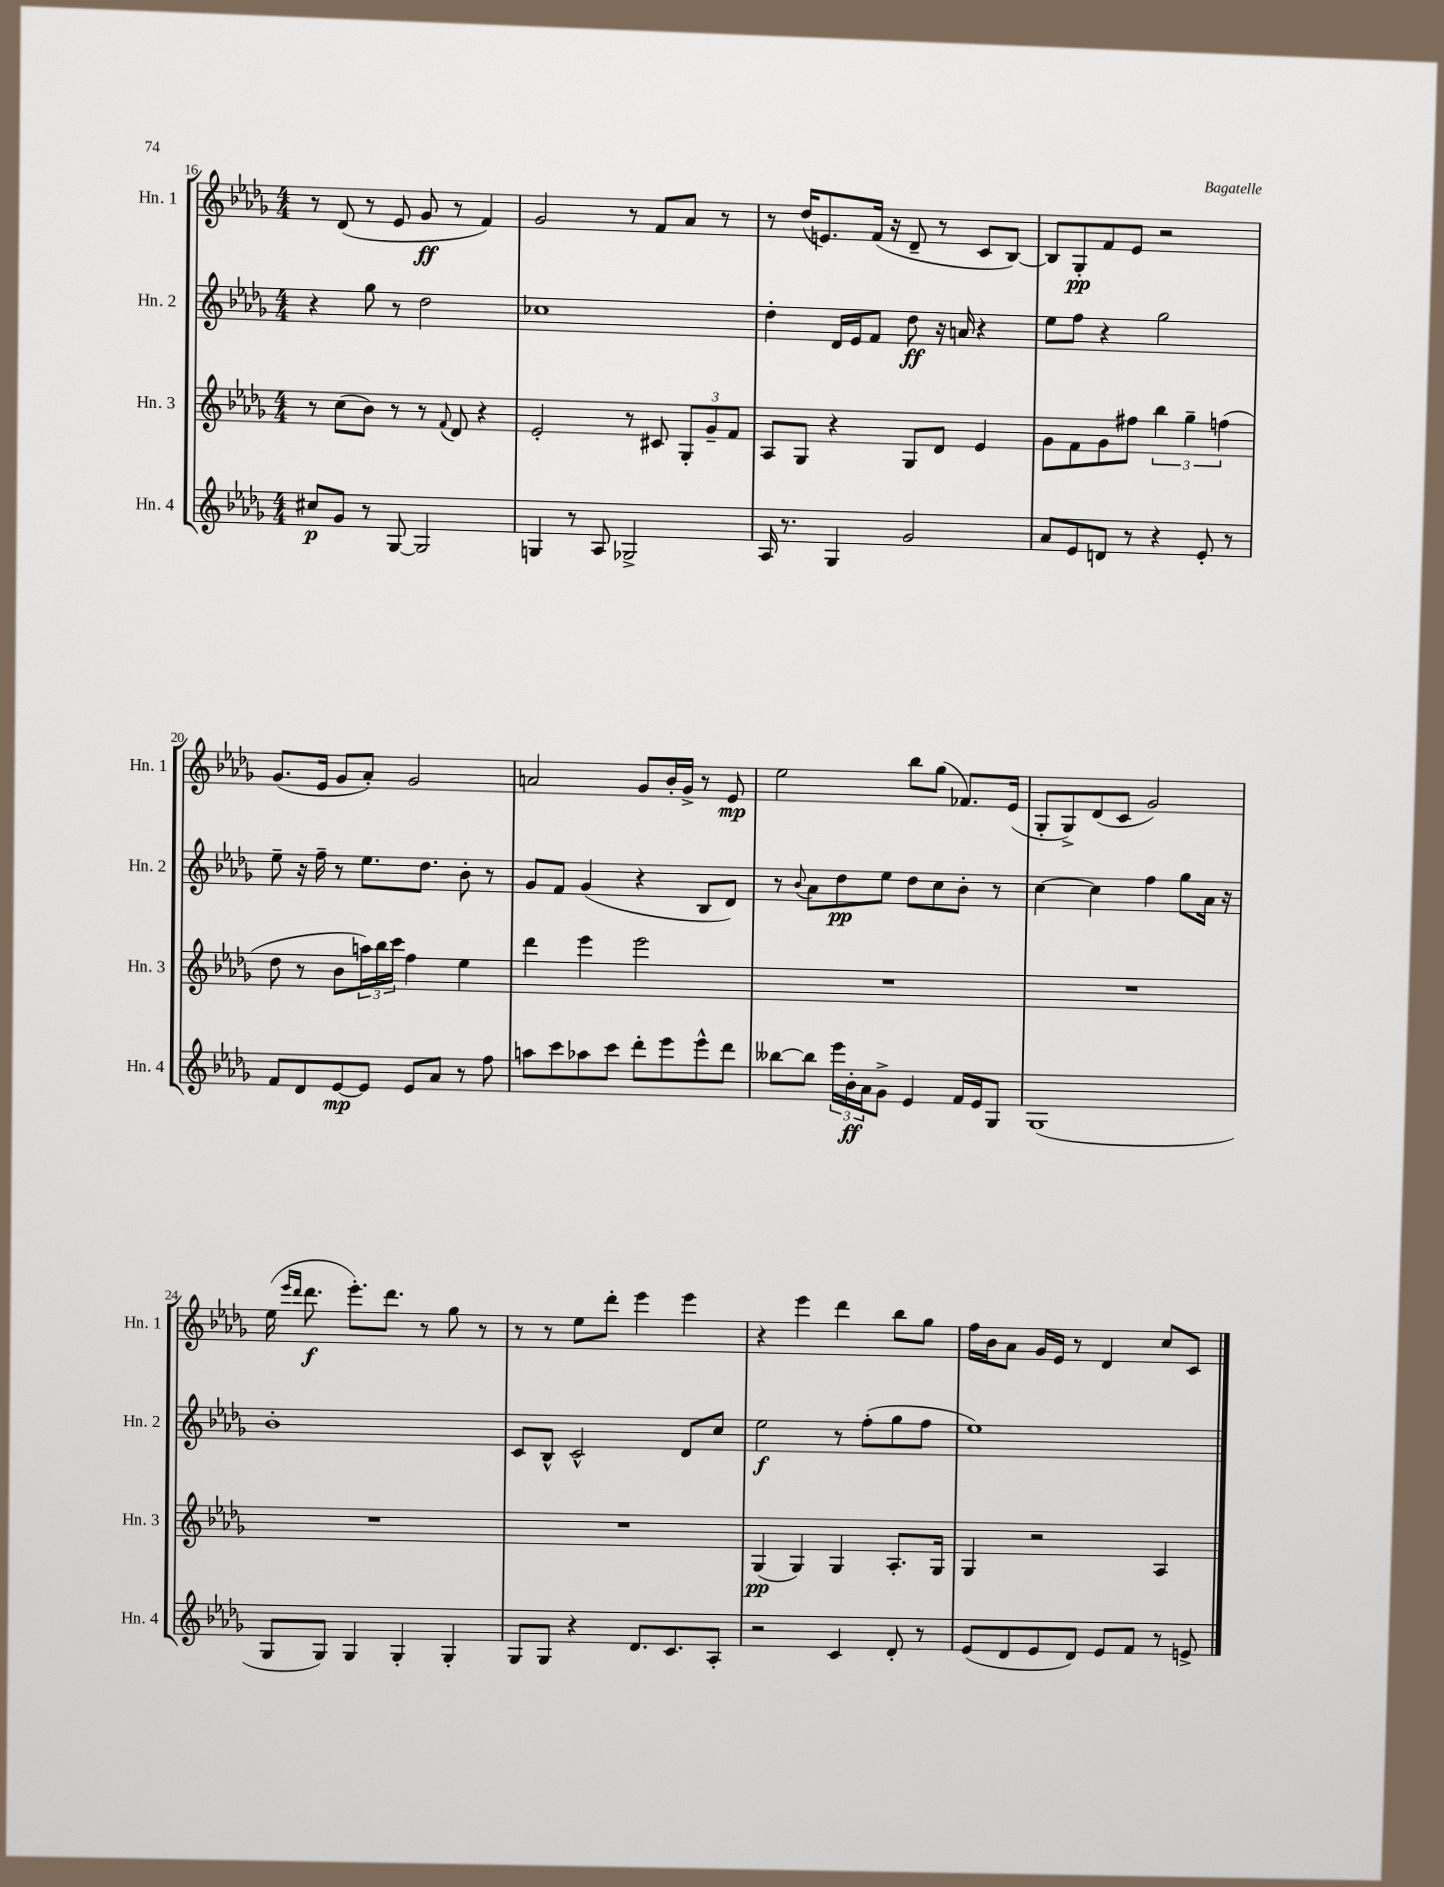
<<
\new StaffGroup <<
\new Staff = "s0" \with { instrumentName = "Hn. 1" shortInstrumentName = "Hn. 1" } {
    \clef treble \key des \major \numericTimeSignature \time 4/4
    r8 des'8( r8 ees'8 ges'8\ff r8 f'4) |
    ges'2 r8 f'8 aes'8 r8 |
    r8 des''16( e'8.) f'16( r16 des'8-- r8 c'8 bes8~) |
    bes8 ges8-.\pp f'8 ees'8 r2 |
    ges'8.( ees'16 ges'8 aes'8-.) ges'2 |
    a'2 ges'8 bes'16-. ges'16-> r8 ees'8\mp |
    ees''2 bes''8 ges''8( fes'8.) ees'16( |
    ges8-. ges8->) des'8( c'8 ges'2) |
    ees''16( \grace { ees'''16 des'''16 } des'''8.\f ees'''8.-.) des'''8. r8 ges''8 r8 |
    r8 r8 ees''8 des'''8-. ees'''4 ees'''4 |
    r4 ees'''4 des'''4 bes''8 ges''8 |
    f''16 bes'16 aes'8 ges'16 ees'16 r8 des'4 c''8 c'8 \bar "|." |
}
\new Staff = "s1" \with { instrumentName = "Hn. 2" shortInstrumentName = "Hn. 2" } {
    \clef treble \key des \major \numericTimeSignature \time 4/4
    r4 ges''8 r8 des''2 |
    ces''1 |
    des''4-. des'16 ees'16 f'8 des''8\ff r16 a'16 r4 |
    ees''8 f''8 r4 ges''2 |
    ees''8-- r16 f''16-- r8 ees''8. des''8. bes'8-. r8 |
    ges'8 f'8 ges'4( r4 bes8 des'8) |
    r8 \appoggiatura { bes'8 } aes'8 des''8\pp ees''8 des''8 c''8 bes'8-. r8 |
    c''4~ c''4 f''4 ges''8 aes'16 r16 |
    bes'1-. |
    c'8 bes8-^ c'2-^ des'8 c''8 |
    ees''2\f r8 f''8-.( ges''8 f''8 |
    ees''1) \bar "|." |
}
\new Staff = "s2" \with { instrumentName = "Hn. 3" shortInstrumentName = "Hn. 3" } {
    \clef treble \key des \major \numericTimeSignature \time 4/4
    r8 c''8( bes'8) r8 r8 \appoggiatura { f'8 } des'8 r4 |
    ees'2-. r8 cis'8 \tuplet 3/2 { ges8-. ges'8-- f'8 } |
    aes8 ges8 r4 ges8 des'8 ees'4 |
    ges'8 f'8 ges'8 fis''8 \tuplet 3/2 { bes''4 ges''4-- f''4( } |
    des''8 r8 bes'8 \tuplet 3/2 { a''16) bes''16 c'''16 } f''4 ees''4 |
    des'''4 ees'''4 ees'''2 |
    R1 |
    R1 |
    R1 |
    R1 |
    ges4\pp( ges4) ges4 aes8.-. ges16 |
    ges4 r2 aes4 \bar "|." |
}
\new Staff = "s3" \with { instrumentName = "Hn. 4" shortInstrumentName = "Hn. 4" } {
    \clef treble \key des \major \numericTimeSignature \time 4/4
    cis''8\p ges'8 r8 ges8~ ges2 |
    g4 r8 aes8 ges2-> |
    aes16 r8. ges4 ges'2 |
    aes'8 ees'8 d'8 r8 r4 ees'8-. r8 |
    f'8 des'8 ees'8~\mp ees'8 ees'8 aes'8 r8 f''8 |
    a''8 c'''8 aes''8 c'''8 des'''8-. ees'''8 ees'''8-^ des'''8 |
    beses''8~ beses''8 \tuplet 3/2 { ees'''16 bes'16-.\ff aes'16 } ges'8-> ees'4 f'16 ees'16 ges8 |
    ges1( |
    ges8 ges8) ges4 ges4-. ges4-. |
    ges8 ges8 r4 des'8. c'8. aes8-. |
    r2 c'4 des'8-. r8 |
    ees'8( des'8 ees'8 des'8) ees'8 f'8 r8 e'8-> \bar "|." |
}
>>
>>
\layout { \context { \Score currentBarNumber = #16 } }
